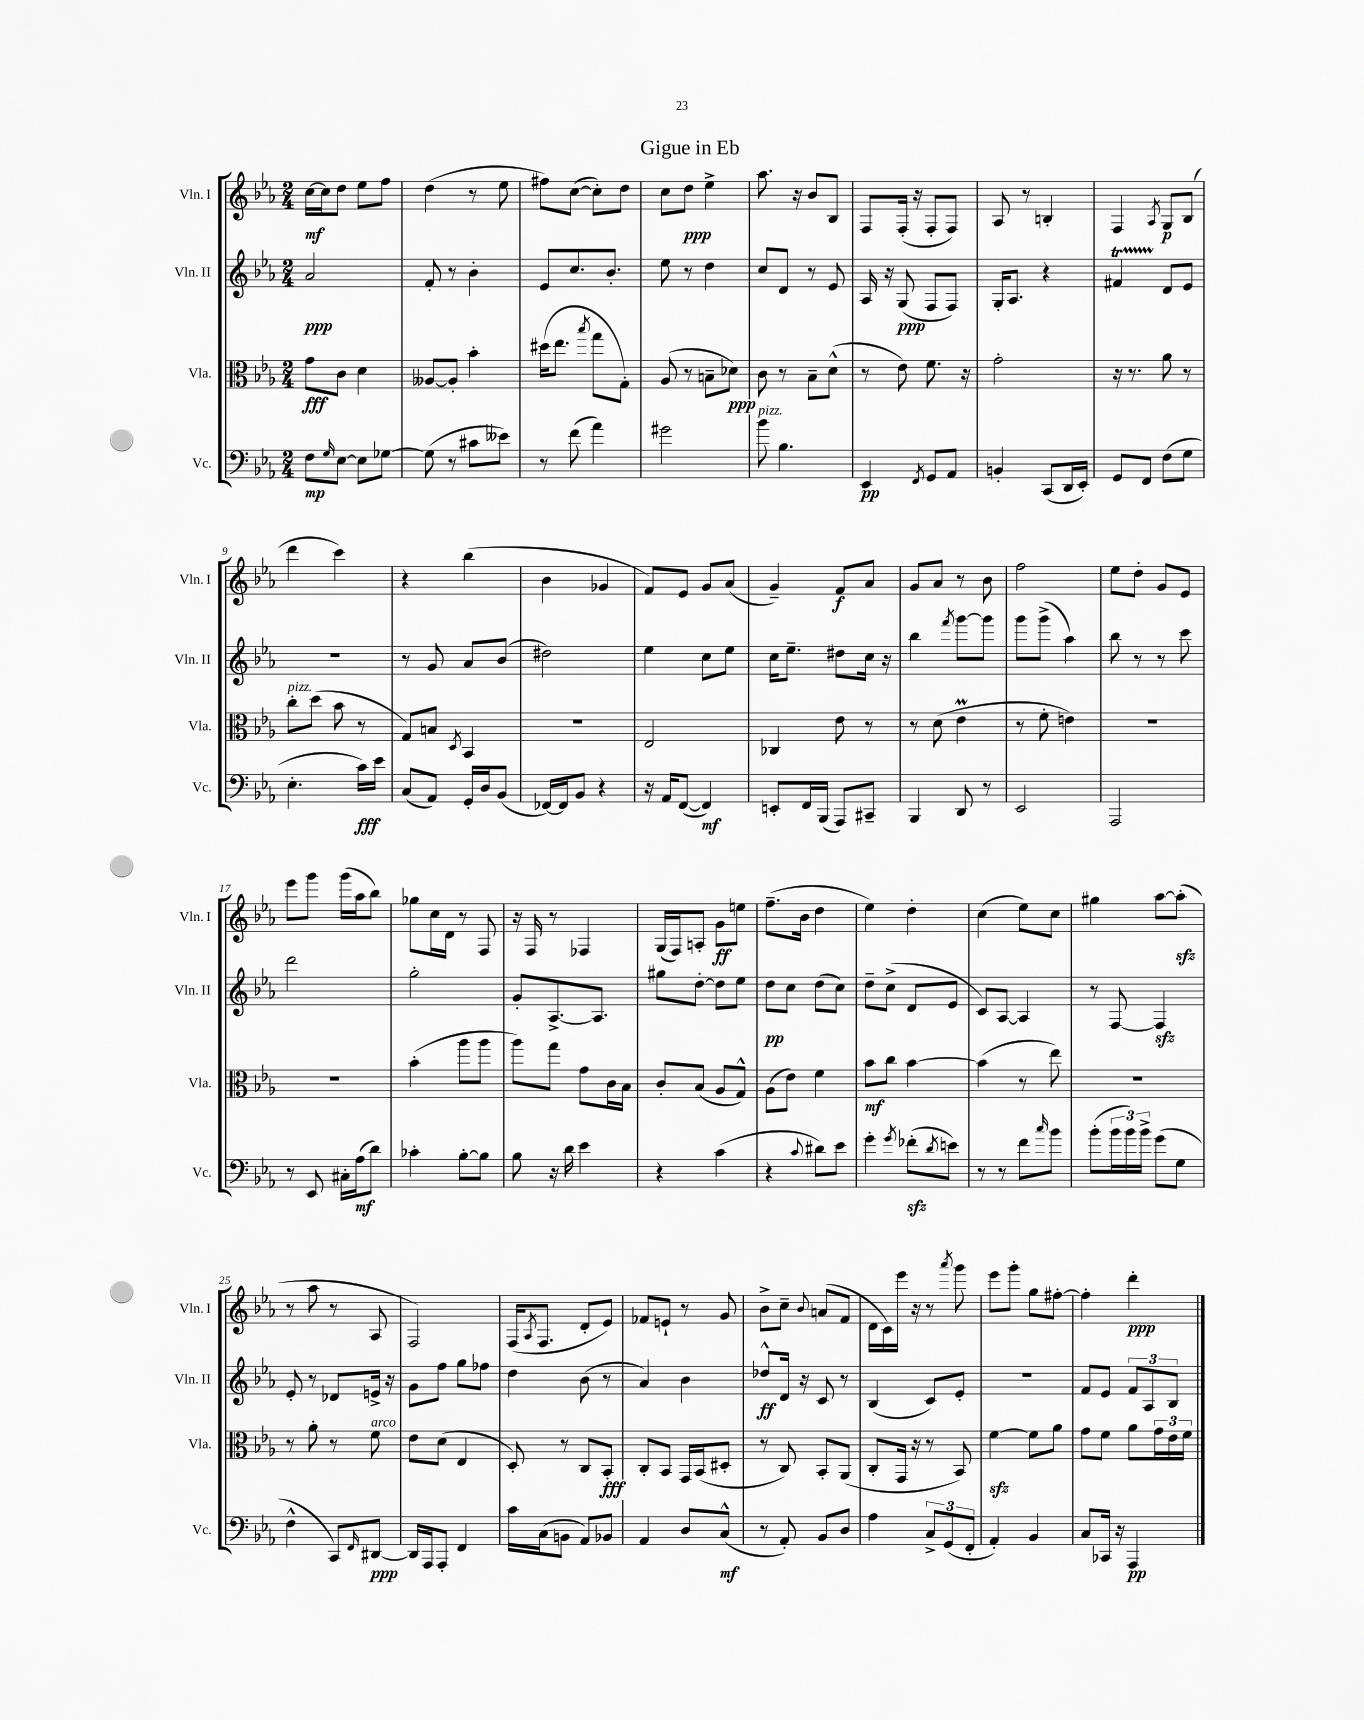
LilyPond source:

\header { title = "Gigue in Eb" }
<<
\new StaffGroup <<
\new Staff = "s0" \with { instrumentName = "Vln. I" shortInstrumentName = "Vln. I" } {
    \clef treble \key ees \major \numericTimeSignature \time 2/4
    c''16~\mf c''16 d''8 ees''8 f''8 |
    d''4( r8 ees''8 |
    fis''8) c''8~( c''8-.) d''8 |
    c''8 d''8\ppp ees''4-> |
    aes''8. r16 bes'8 bes8 |
    f8 f16-.( r16 f8-. f8) |
    aes8 r8 b4-. |
    f4 \acciaccatura { aes8 } g8\p bes8( |
    d'''4 c'''4) |
    r4 bes''4( |
    bes'4 ges'4 |
    f'8) ees'8 g'8 aes'8( |
    g'4--) f'8\f aes'8 |
    g'8 aes'8 r8 bes'8 |
    f''2 |
    ees''8 d''8-. g'8 ees'8 |
    ees'''8 g'''8 g'''16( aes''16 bes''8) |
    ges''8 c''16 d'16 r8 f8 |
    r16 f16 r8 fes4 |
    g16( f16) a8-. g'8\ff e''8 |
    f''8.--( bes'16 d''4 |
    ees''4) d''4-. |
    c''4( ees''8) c''8 |
    gis''4 aes''8~ aes''8-.\sfz( |
    r8 aes''8 r8 aes8 |
    f2) |
    f16( \acciaccatura { aes8 } f8. d'8-. ees'8) |
    fes'8 e'8-! r8 g'8 |
    bes'8-> c''8-- \appoggiatura { bes'8 } a'8( f'8 |
    d'16 c'16) ees'''16 r16 r8 \acciaccatura { aes'''8 } g'''8 |
    ees'''8 g'''8-. g''8 fis''8~-. |
    fis''4-. d'''4-.\ppp \bar "|." |
}
\new Staff = "s1" \with { instrumentName = "Vln. II" shortInstrumentName = "Vln. II" } {
    \clef treble \key ees \major \numericTimeSignature \time 2/4
    aes'2\ppp |
    f'8-. r8 bes'4-. |
    ees'8 c''8. bes'8.-. |
    ees''8 r8 d''4 |
    c''8 d'8 r8 ees'8 |
    aes16 r16 g8\ppp( f8 f8) |
    g16-. aes8. r4 |
    fis'4\startTrillSpan d'8\stopTrillSpan ees'8 |
    r2 |
    r8 g'8 aes'8 bes'8( |
    dis''2) |
    ees''4 c''8 ees''8 |
    c''16 ees''8.-- dis''8 c''16 r16 |
    bes''4 \acciaccatura { f'''8 } g'''8~ g'''8 |
    g'''8 g'''8->( aes''4) |
    bes''8 r8 r8 c'''8 |
    d'''2 |
    g''2-. |
    g'8-. aes8.~-> aes8. |
    gis''8 d''8~-. d''8 ees''8 |
    d''8\pp c''8 d''8( c''8) |
    d''8-- c''8->( d'8 ees'8 |
    c'8) aes8~ aes4 |
    r8 f8~ f4\sfz |
    ees'8-. r8 des'8 e'16-> r16 |
    g'8 f''8 g''8 fes''8 |
    d''4 bes'8( r8 |
    aes'4) bes'4 |
    des''8-^\ff d'16 r16 c'8 r8 |
    bes4( c'8) ees'8-. |
    r2 |
    f'8 ees'8 \tuplet 3/2 { f'8 aes8 bes8 } \bar "|." |
}
\new Staff = "s2" \with { instrumentName = "Vla." shortInstrumentName = "Vla." } {
    \clef alto \key ees \major \numericTimeSignature \time 2/4
    g'8\fff c'8 d'4 |
    aeses8~ aeses8-. bes'4-. |
    dis''16( ees''8. \acciaccatura { bes''8 } g''8 g8-.) |
    aes8( r8 b8-- des'8\ppp) |
    c'8 r8 bes8-- d'8-^( |
    r8 ees'8) f'8. r16 |
    g'2-. |
    r16 r8. aes'8 r8 |
    c''8-.^\markup { \italic "pizz." } d''8( bes'8 r8 |
    g8) b8 \acciaccatura { d8 } bes,4 |
    R2 |
    ees2 |
    ces4 ees'8 r8 |
    r8 d'8( ees'4\prall |
    r8 f'8-. e'4) |
    R2 |
    R2 |
    bes'4-.( aes''8 aes''8 |
    aes''8) g''8 g'8 c'16 bes16 |
    c'8-. bes8( aes8 g8-^) |
    aes8( ees'8) f'4 |
    bes'8\mf c''8 bes'4~ |
    bes'4( r8 ees''8) |
    r2 |
    r8 aes'8-. r8 f'8^\markup { \italic "arco" } |
    ees'8 d'8( ees4 |
    d8-.) r8 c8 bes,8-.\fff |
    c8-. bes,8 g,16 bes,16( dis8-. |
    r8 c8) bes,8-. aes,8( |
    c8-. g,16 r16 r8 bes,8) |
    f'4~\sfz f'8 aes'8 |
    g'8 f'8 aes'8 \tuplet 3/2 { g'16 ees'16 f'16 } \bar "|." |
}
\new Staff = "s3" \with { instrumentName = "Vc." shortInstrumentName = "Vc." } {
    \clef bass \key ees \major \numericTimeSignature \time 2/4
    f8\mp \grace { g16 } ees8~ ees8 ges8~ |
    ges8( r8 cis'8 eeses'8) |
    r8 f'8( aes'4) |
    gis'2 |
    bes'8^\markup { \italic "pizz." } bes4. |
    ees,4\pp \acciaccatura { f,8 } g,8 aes,8 |
    b,4-. c,8( d,16 ees,16-.) |
    g,8 f,8 f8( g8 |
    ees4.-. c'16\fff) ees'16 |
    c8( aes,8) g,16-. d16 bes,8( |
    fes,16~) fes,16 bes,8 r4 |
    r16 aes,16 f,8~( f,4\mf) |
    e,8-. f,16 bes,,16( aes,,8) cis,8-- |
    bes,,4 d,8 r8 |
    ees,2 |
    aes,,2 |
    r8 ees,8 cis16-. aes16\mf( d'8) |
    ces'4-. bes8~-. bes8 |
    bes8 r16 d'16 ees'4 |
    r4 c'4( |
    r4 \appoggiatura { c'8 } dis'8) ees'8 |
    g'4-. \acciaccatura { g'8 } fes'8-.\sfz( \acciaccatura { d'8 } e'8) |
    r8 r8 f'8 \grace { c''16 } bes'8 |
    bes'8-.( \tuplet 3/2 { bes'16 bes'16) bes'16-> } g'8( g8 |
    f4-^ c,8) \grace { f,16 } dis,8~\ppp |
    dis,16 aes,,16 aes,,8-. f,4 |
    c'16 c16( b,8 aes,8) bes,8 |
    aes,4 d8 c8-^\mf( |
    r8 aes,8-.) bes,8 d8 |
    aes4 \tuplet 3/2 { c8-> g,8( f,8-. } |
    aes,4-.) bes,4 |
    c8 ces,16 r16 aes,,4\pp \bar "|." |
}
>>
>>
